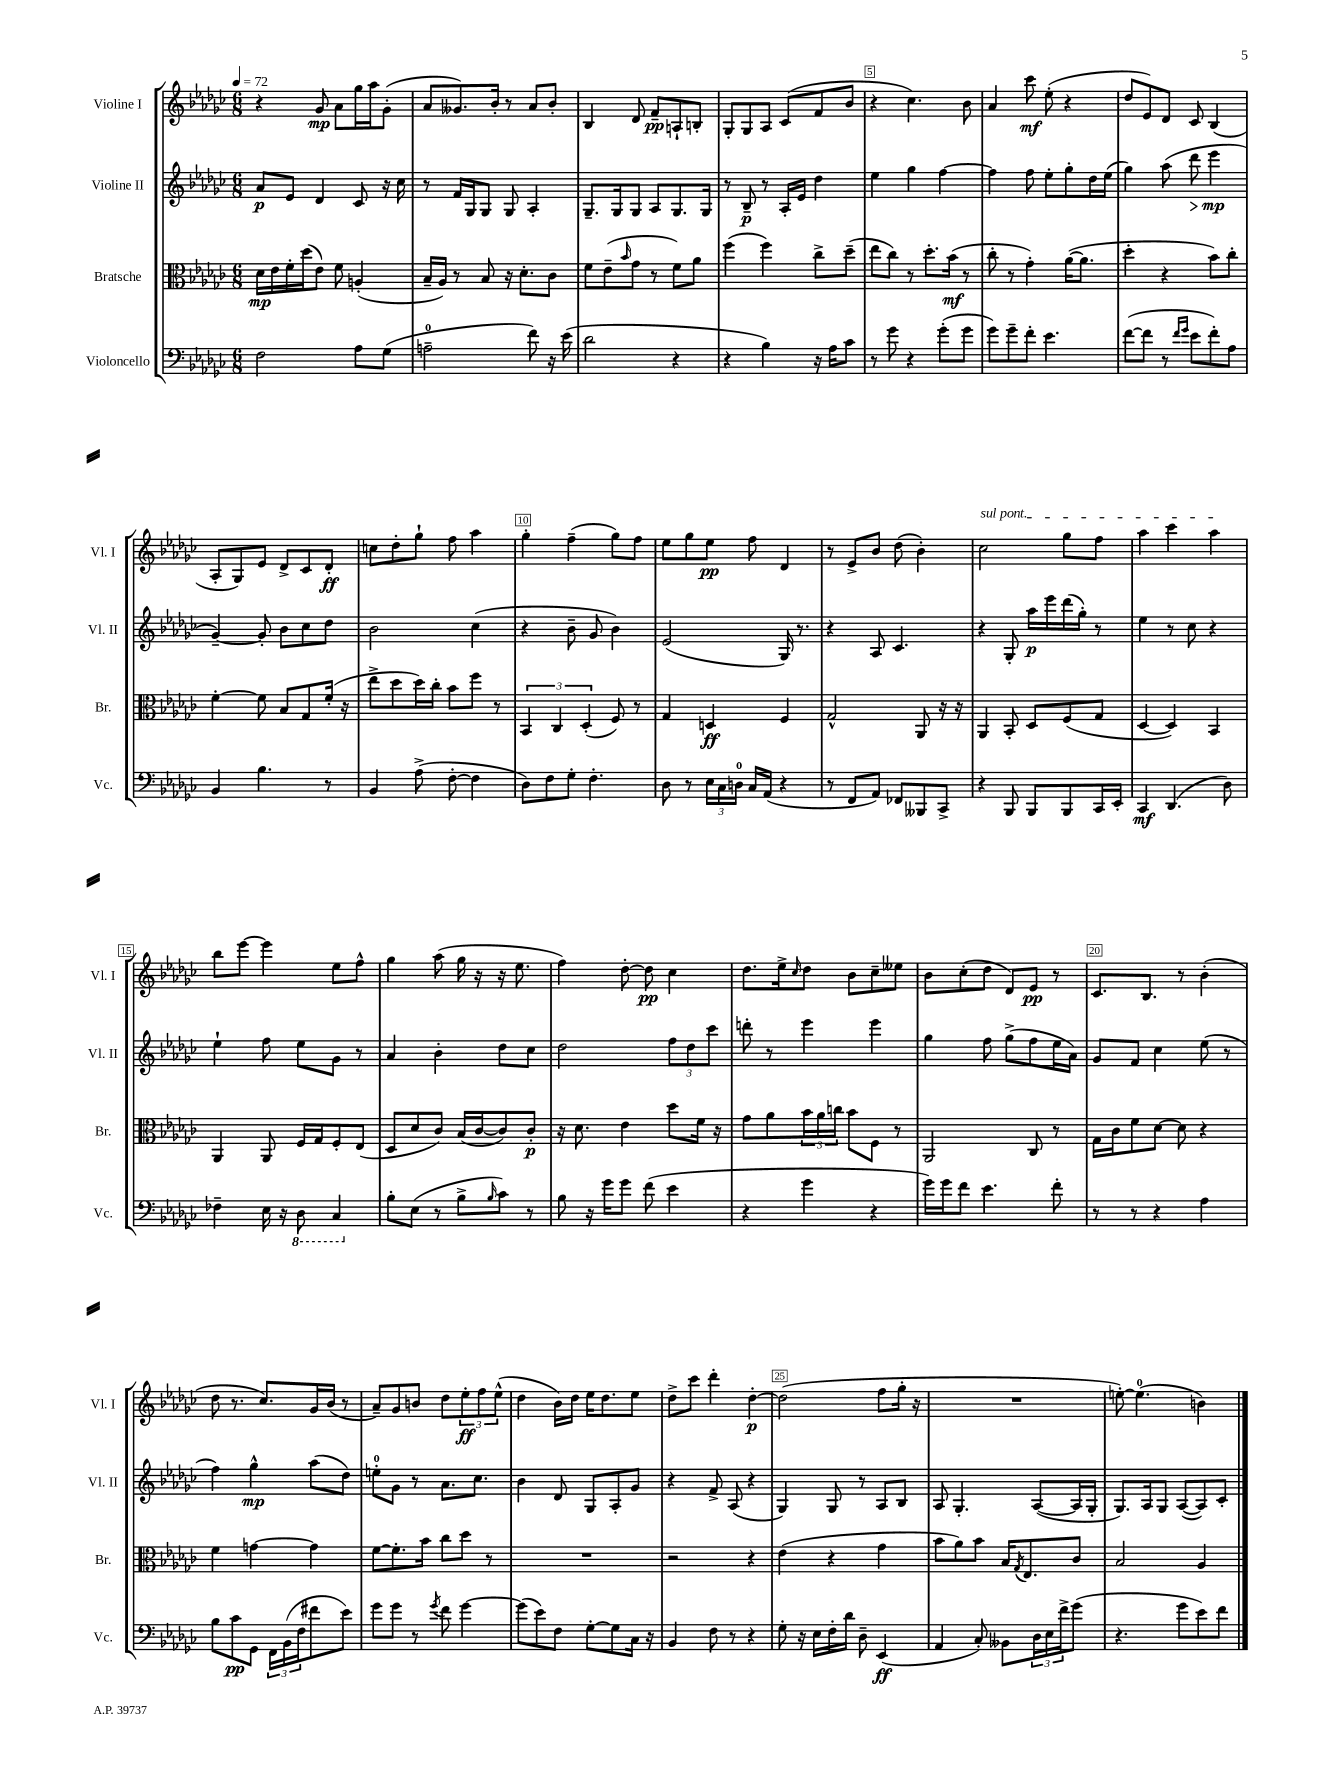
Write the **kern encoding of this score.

**kern	**kern	**kern	**kern
*staff4	*staff3	*staff2	*staff1
*clefF4	*clefC3	*clefG2	*clefG2
*k[b-e-a-d-g-c-]	*k[b-e-a-d-g-c-]	*k[b-e-a-d-g-c-]	*k[b-e-a-d-g-c-]
*M6/8	*M6/8	*M6/8	*M6/8
*MM72	*MM72	*MM72	*MM72
2F	16d-	8a-	4r
.	16e-	.	.
.	16f'	8e-	.
.	(16dd-	.	.
.	8e-)	4d-	8g-
.	8f	.	8a-
8A-	(4A'	8c-	16gg-
.	.	.	16aa-
(8G-	.	16r	(8g-'
.	.	16cc-	.
=	=	=	=
2A~	16B-~	8r	8a-
.	16A-)	.	.
.	8r	16f	8.g--)
.	.	16G-	.
.	8B-	8G-	.
.	.	.	16b-'
.	16r	8G-	8r
.	8.d-'	.	.
8f)	.	4A-'	8a-
16r	8c-	.	8b-'
(16e-	.	.	.
=	=	=	=
2d-	8f	8.G-~	4B-
.	(8e-~	.	.
.	.	16G-	.
.	16qqb-	.	.
.	8g-	8G-	8d-
.	8r	8A-	8f~
4r	8f)	8.G-	8A`
.	8a-	.	8B'
.	.	16G-	.
=	=	=	=
4r	(4ff	8r	8G-'
.	.	8B-~	8G-
4B-)	4ff)	8r	8A-
.	.	16A-'	(8c-
.	.	16e-	.
16r	8cc-^	4dd-	8f
16A-	.	.	.
8c-	(8dd-~	.	8b-
=	=	=	=
8r	8ee-	4ee-	4r
8g-	8cc-)	.	.
4r	8r	4gg-	4.cc-)
.	8.dd-'	.	.
(8g-'	.	[4ff	.
.	(16b-	.	.
8g-	8r	.	8b-
=	=	=	=
8g-)	8cc-'	4ff]	4a-
8g-~	8r	.	.
8f'	4g-')	8ff	8ccc-
4.e-	.	8ee-'	(8ee-'
.	([16a-	8gg-'	4r
.	8.a-]	.	.
.	.	16dd-	.
.	.	(16ee-	.
=	=	=	=
([8f	4dd-'	4gg-)	8dd-
8f]	.	.	8e-)
8r	4r	(8aa-	8d-
16qqf	.	.	.
16qqg-	.	.	.
8e-	.	8ddd-	8c-
8f')	8b-)	4eee-	(4B-
8A-	8cc-'	.	.
=	=	=	=
4BB-	[4f'	[4g-~)	8A-'
.	.	.	8G-)
4.B-	8f]	8g-']	8e-
.	8B-	8b-	8d-^
.	8G-	8cc-	8c-
8r	(16f'	8dd-	8d-'
.	16r	.	.
=	=	=	=
4BB-	8ee-^	2b-	8cc
.	8dd-	.	8dd-'
(8A-^	16dd-)	.	8gg-`
.	16cc-'	.	.
[8F'	8b-	.	8ff
4F]	8ff	(4cc-	4aa-
.	8r	.	.
=	=	=	=
8D-)	6BB-	4r	4gg-'
8F	.	.	.
.	6C-	.	.
8G-'	.	8b-~	(4ff~
.	(6D-'	.	.
4.F'	.	8g-	.
.	8F)	4b-)	8gg-)
.	8r	.	8ff
=	=	=	=
8D-	4G-	(2e-	8ee-
8r	.	.	8gg-
24E-	4D	.	8ee-
24C-	.	.	.
24D	.	.	.
16C-	.	.	8ff
(16AA-	.	.	.
4r	4F	16G-)	4d-
.	.	8.r	.
=	=	=	=
8r	2G-^^	4r	8r
8FF	.	.	8e-^
8AA-)	.	8A-	8b-
8FF-	.	4.c-	(8dd-
8BBB--	8AA-	.	4b-')
8CC-^	16r	.	.
.	16r	.	.
=	=	=	=
4r	4AA-	4r	2cc-
8BBB-	8BB-'	8G-'	.
8BBB-	8D-	16aa-	.
.	.	16eee-	.
8BBB-	(8F	(16ddd-	8gg-
.	.	16gg-')	.
16CC-	8G-	8r	8ff
16EE-'	.	.	.
=	=	=	=
4CC-	[4D-	4ee-	4aa-
(4.DD-	4D-])	8r	4ccc-
.	.	8cc-	.
.	4BB-	4r	4aa-
8D-)	.	.	.
=	=	=	=
4F-~	4AA-	4ee-`	8bb-
.	.	.	[8eee-
16E-	8AA-	8ff	4eee-]
16r	.	.	.
8DD-	16F	8ee-	.
.	16G-	.	.
4CC-	8F'	8g-	8ee-
.	(8E-	8r	8ff^^
=	=	=	=
8B-'	8D-	4a-	4gg-
(8E-	8d-	.	.
8r	8c-)	4b-'	(8aa-
8B-^	(16B-	.	16gg-
.	[16c-	.	16r
16qqB-	.	.	.
8c-)	8c-])	8dd-	16r
.	.	.	8.ee-
8r	8c-'	8cc-	.
=	=	=	=
8B-	16r	2dd-	4ff)
.	8.d-	.	.
16r	.	.	.
16g-	.	.	.
8g-	4e-	.	[8dd-'
(8f	.	.	8dd-]
4e-	8dd-	12ff	4cc-
.	.	12dd-	.
.	16f	.	.
.	.	12ccc-	.
.	16r	.	.
=	=	=	=
4r	8g-	8ddd'	8.dd-
.	8a-	8r	.
.	.	.	16ee-^
.	.	.	16qqcc-
4g-	24b-	4eee-	8dd-
.	24a-	.	.
.	24cc	.	.
.	8b-	.	8b-
4r	8F	4eee-	8cc-~
.	8r	.	8ee--
=	=	=	=
16g-)	2AA-	4gg-	8b-
16g-	.	.	.
8f	.	.	(8cc-'
4.e-	.	8ff	8dd-
.	.	(8gg-^	8d-)
.	8C-	8ff	8e-
8f'	8r	16ee-	8r
.	.	16a-)	.
=	=	=	=
8r	16G-	8g-	8.c-
.	16c-	.	.
8r	8f	8f	.
.	.	.	8.B-
4r	[8d-	4cc-	.
.	8d-]	.	8r
4A-	4r	(8ee-	(4b-'
.	.	8r	.
=	=	=	=
8B-	4f	4ff)	8dd-
8c-	.	.	8.r
8GG-	[4g	4gg-^^	.
.	.	.	8.cc-)
24FF	.	.	.
(24BB-	.	.	.
24F	.	.	.
8f#	4g]	(8aa-	16g-
.	.	.	(16b-
8e-)	.	8dd-)	8r
=	=	=	=
8g-	[8f	8ee'	8a-~)
8g-	8.f']	8g-	8g-
8r	.	8r	8b
.	16b-	.	.
8qg-	.	.	.
8f	8cc-	8.a-	8dd-
[4g-	8dd-	.	12ee-'
.	.	8.cc-	.
.	.	.	12ff
.	8r	.	.
.	.	.	(12ee-^^
=	=	=	=
(8g-]	2.r	4b-	4dd-
8e-)	.	.	.
8F	.	8d-	16b-)
.	.	.	16dd-
[8G-'	.	8G-	16ee-
.	.	.	8.dd-
8G-]	.	8A-'	.
16C-	.	8g-	8ee-
16r	.	.	.
=	=	=	=
4BB-	2r	4r	8dd-^
.	.	.	8ccc-
8F	.	8f^	4ddd-'
8r	.	(8A-	.
4r	4r	4r	[4dd-'
=	=	=	=
8G-'	(4e-	4G-)	(2dd-]
16r	.	.	.
16E-	.	.	.
16F'	4r	8G-	.
16d-	.	.	.
8D-~	.	8r	.
(4EE-	4g-	8A-	8ff
.	.	8B-	16gg-'
.	.	.	16r
=	=	=	=
4AA-	8b-	8A-	2.r
.	8a-)	4.G-'	.
8C-')	8b-	.	.
8BB--	16B-	.	.
.	8qG-	.	.
.	8.E-	.	.
24D-	.	([8A-	.
24E-	.	.	.
24f^	.	.	.
(8g-	8c-	16A-]	.
.	.	16G-'	.
=	=	=	=
4.r	2B-	8.G-)	[8ee')
.	.	.	(4.ee]
.	.	16A-	.
.	.	8G-	.
8g-	.	([8A-	.
8e-)	4A-	8A-])	4b)
8f	.	8c-'	.
==	==	==	==
*-	*-	*-	*-
